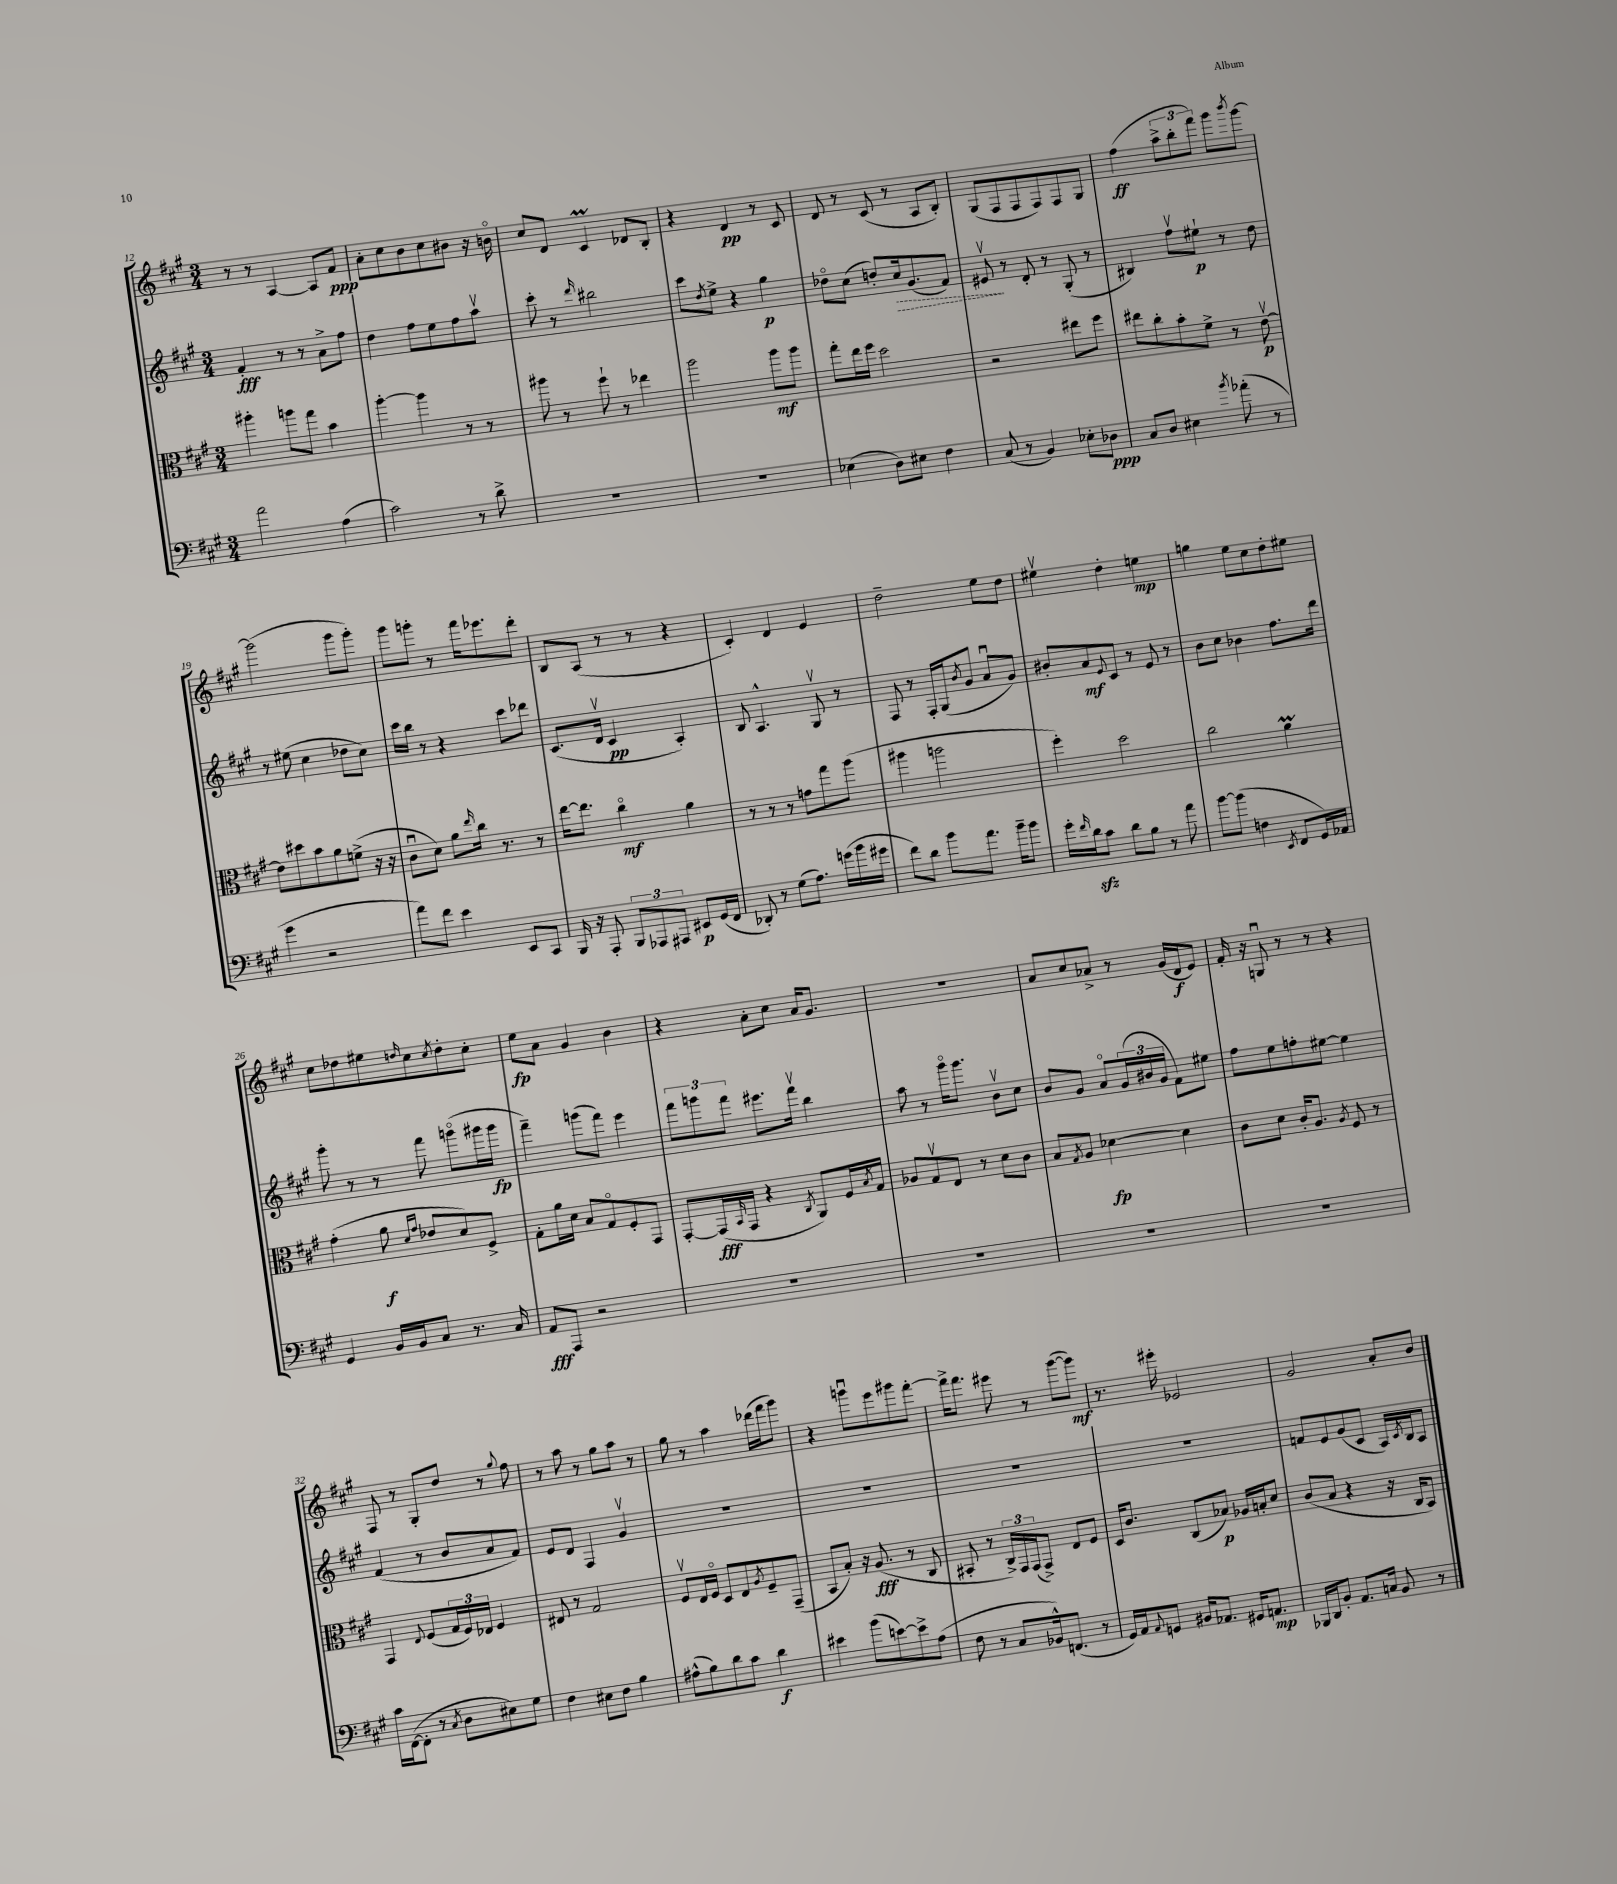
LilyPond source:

<<
\new StaffGroup <<
\new Staff = "s0" {
    \clef treble \key a \major \numericTimeSignature \time 3/4
    r8 r8 a4~ a8 fis'8\ppp |
    a'8-. cis''8 b'8 cis''8 bis'8 r16 b'16\flageolet |
    cis''8 d'8 cis'4\prall des'8 b8-. |
    r4 d'4\pp r8 cis'8 |
    d'8 r8 cis'8( r8 a8 b8-.) |
    gis8( fis8 fis8 fis8) fis8 gis8 |
    fis''4\ff( \tuplet 3/2 { a''8-> b''8-. fis'''8) } gis'''8 \acciaccatura { b'''8 } gis'''8~ |
    gis'''2( gis'''8 gis'''8-.) |
    gis'''8 g'''8-. r8 fis'''16 ees'''8. d'''8-. |
    b8 a8( r8 r8 r4 |
    cis'4-.) d'4 e'4 |
    d''2-- e''8 d''8 |
    eis''4\upbow d''4-. e''4\mp |
    g''4 e''8 cis''8 d''8-. eis''8 |
    cis''8 des''8 eis''8 \grace { d''16 } cis''8 \acciaccatura { cis''8 } d''8-. cis''8-. |
    e''8\fp a'8 gis'4 b'4 |
    r4 a'8-. cis''8 a'16 gis'8. |
    R2. |
    a'8 cis''8 aes'8-> r8 gis'16( d'16\f e'8) |
    fis'16-. r16 g8\downbow r8 r8 r4 |
    fis8 r8 gis8-. d''8 r8 \appoggiatura { gis''8 } fis''8 |
    r8 a''8 r8 gis''8 a''8 r8 |
    gis''8 r8 a''4 des'''16( fis'''16 gis'''8) |
    r4 g'''8\downbow e'''8 gis'''8 fis'''8~-. |
    fis'''16-> fis'''8. eis'''8 r8 gis'''8~( gis'''8\mf) |
    r8. eis'''16-. ees'2 |
    gis'2 a'8-. b'8 \bar "|." |
}
\new Staff = "s1" {
    \clef treble \key a \major \numericTimeSignature \time 3/4
    fis'4-.\fff r8 r8 a'8-> fis''8 |
    d''4 fis''8 e''8 fis''8 a''8\upbow |
    cis'''8-. r8 \grace { d'''16 } bis''2 |
    cis'''8 \acciaccatura { d''8 } e''8-> r4 gis''4\p |
    des''8\flageolet cis''8( d''8-.) \once \override Hairpin.style = #'dashed-line cis''16\> gis'8.( fis'8) |
    eis'8\upbow\! r8 d'8-. r8 gis8-.( r8 |
    bis4) fis''8\upbow eis''8-!\p r8 d''8 |
    r8 eis''8( cis''4 des''8 cis''8) |
    cis'''16 b''16 r8 r4 cis'''8 des'''8 |
    cis'8.( d'16\upbow cis'4\pp a4-.) |
    b8 a4.-^ gis8\upbow r8 |
    fis8 r8 fis16-. gis16( \acciaccatura { b'8 } gis'8 a'8\downbow gis'8) |
    bis'8-. a'8\mf \appoggiatura { e'8 } cis'8 r8 e'8 r8 |
    b'8 cis''8 bes'4 fis''8. d'''16 |
    gis'''8-. r8 r8 fis'''8 g'''8\flageolet( gis'''16 gis'''16\fp |
    fis'''4--) g'''8( fis'''8) e'''4 |
    \tuplet 3/2 { fis'''8 g'''8 fis'''8 } eis'''8. fis'''16\upbow b''4 |
    a''8 r8 gis'''16\flageolet gis'''8. b'8\upbow cis''8 |
    b'8 gis'8 a'8\flageolet \tuplet 3/2 { gis'16( bis'16 gis'16 } fis'8) eis''8 |
    fis''8 e''8 f''8-. eis''8~ eis''4 |
    fis'4( r8 b'8 a'8 fis'8) |
    e'8 d'8 fis4 gis'4\upbow |
    R2. |
    R2. |
    R2. |
    R2. |
    f'8 e'8 gis'8( cis'8 a16) \acciaccatura { cis'8 } b16 a8 \bar "|." |
}
\new Staff = "s2" {
    \clef alto \key a \major \numericTimeSignature \time 3/4
    ais''4-. a''8 gis''8 b'4 |
    a''4~-. a''4 r8 r8 |
    ais''8 r8 fis''8-! r8 ees''4 |
    a''2 a''8\mf a''8 |
    gis''8-. e''16 fis''16 d''2 |
    r2 eis''8 fis''8 |
    eis''8 cis''8-. b'8-. fis'8-> r8 e'8~\upbow\p |
    e'8 dis''8 b'8 a'8 f'8->( r16 r16 |
    cis'8\downbow d'8) a'8 \grace { e''16 } cis''16 r8. r8 |
    e''16~ e''8. cis''4\flageolet\mf a'4 |
    r8 r8 r8 g'8 gis''8 a''8( |
    ais''4 a''2 |
    fis''4-.) d''2 |
    cis''2 a'4\prall |
    gis'4-.( a'8\f \grace { d'16 gis'16 } ees'8 d'8) fis8-> |
    gis8-. a'16 d'16 b8 gis8\flageolet fis8-. gis,8 |
    gis,8~-. gis,16\fff( \grace { b,16 } gis,16 r4 \acciaccatura { cis8 } a,8) fis16 \acciaccatura { b8 } gis16 |
    aes8 gis8\upbow e8 r8 d'8 cis'8 |
    b8 \acciaccatura { gis8 } a8 des'4~\fp des'4 |
    cis'8 d'8 cis'16-. a8. \acciaccatura { a8 } fis8 r8 |
    gis,4 \appoggiatura { e8 } fis8( \tuplet 3/2 { gis16 fis16) ees16 } fis4 |
    eis8 r8 gis2 |
    fis8\upbow e16 fis16\flageolet d8 e8 \acciaccatura { a8 } fis8-- gis,8--( |
    b,8 b8-.) r16 a8.\fff( r8 cis8 |
    bis,8-. r8 \tuplet 3/2 { cis16->) gis,16 gis,16( } gis,8->) e8 fis8 |
    d16 cis'8. cis8( bes8\p) aes16 b16-. d'8 |
    cis'8( b8 r4 r16 cis16 b,8) \bar "|." |
}
\new Staff = "s3" {
    \clef bass \key a \major \numericTimeSignature \time 3/4
    a'2 a4( |
    cis'2) r8 d'8-> |
    R2. |
    R2. |
    ees4( d8) eis8 fis4 |
    cis8( r8 b,4) ees8-. des8\ppp |
    cis8 d8 eis4 \acciaccatura { b'8 } aes'8-.( r8 |
    gis'4 r2 |
    a'8) fis'8 e'4 e,8 cis,8 |
    b,,16 r16 a,,8-. \tuplet 3/2 { b,,8 aes,,8 ais,,8 } eis,8\p gis,16( fis,16 |
    des,8-.) r8 gis8( a8.) g'16( b'16 gis'16 |
    fis'8) d'8 b'8 a'8. b'16-- b'8 |
    gis'16-. \grace { fis'16 } d'16\sfz cis'8 d'8 b8 r8 a'8 |
    b'8~ b'8( f4 \acciaccatura { e,8 } fis,8 gis,16) aes,16 |
    gis,4 b,16 b,16 cis8 r8. cis16 |
    a,8\fff a,,8 r2 |
    R2. |
    R2. |
    R2. |
    R2. |
    cis'16 fis,16~( fis,8-. r8 \acciaccatura { cis8 } d8 eis8) gis8 |
    fis4 eis8 fis8 b4 |
    ais8-^( b8) d'8 cis'8 d'4\f |
    eis'4 b'8( e'8~) e'8-> a8( |
    fis8 r8 cis8 bes,16-^) f,8.( r8 |
    gis,16) a,16 \appoggiatura { a,8 } g,8 bis,16 aes,8. gis,16 a,8.\mp |
    bes,,16 d,16 b,8-. a,8. c16 b,8 r8 \bar "|." |
}
>>
>>
\layout { \context { \Score currentBarNumber = #12 } }
